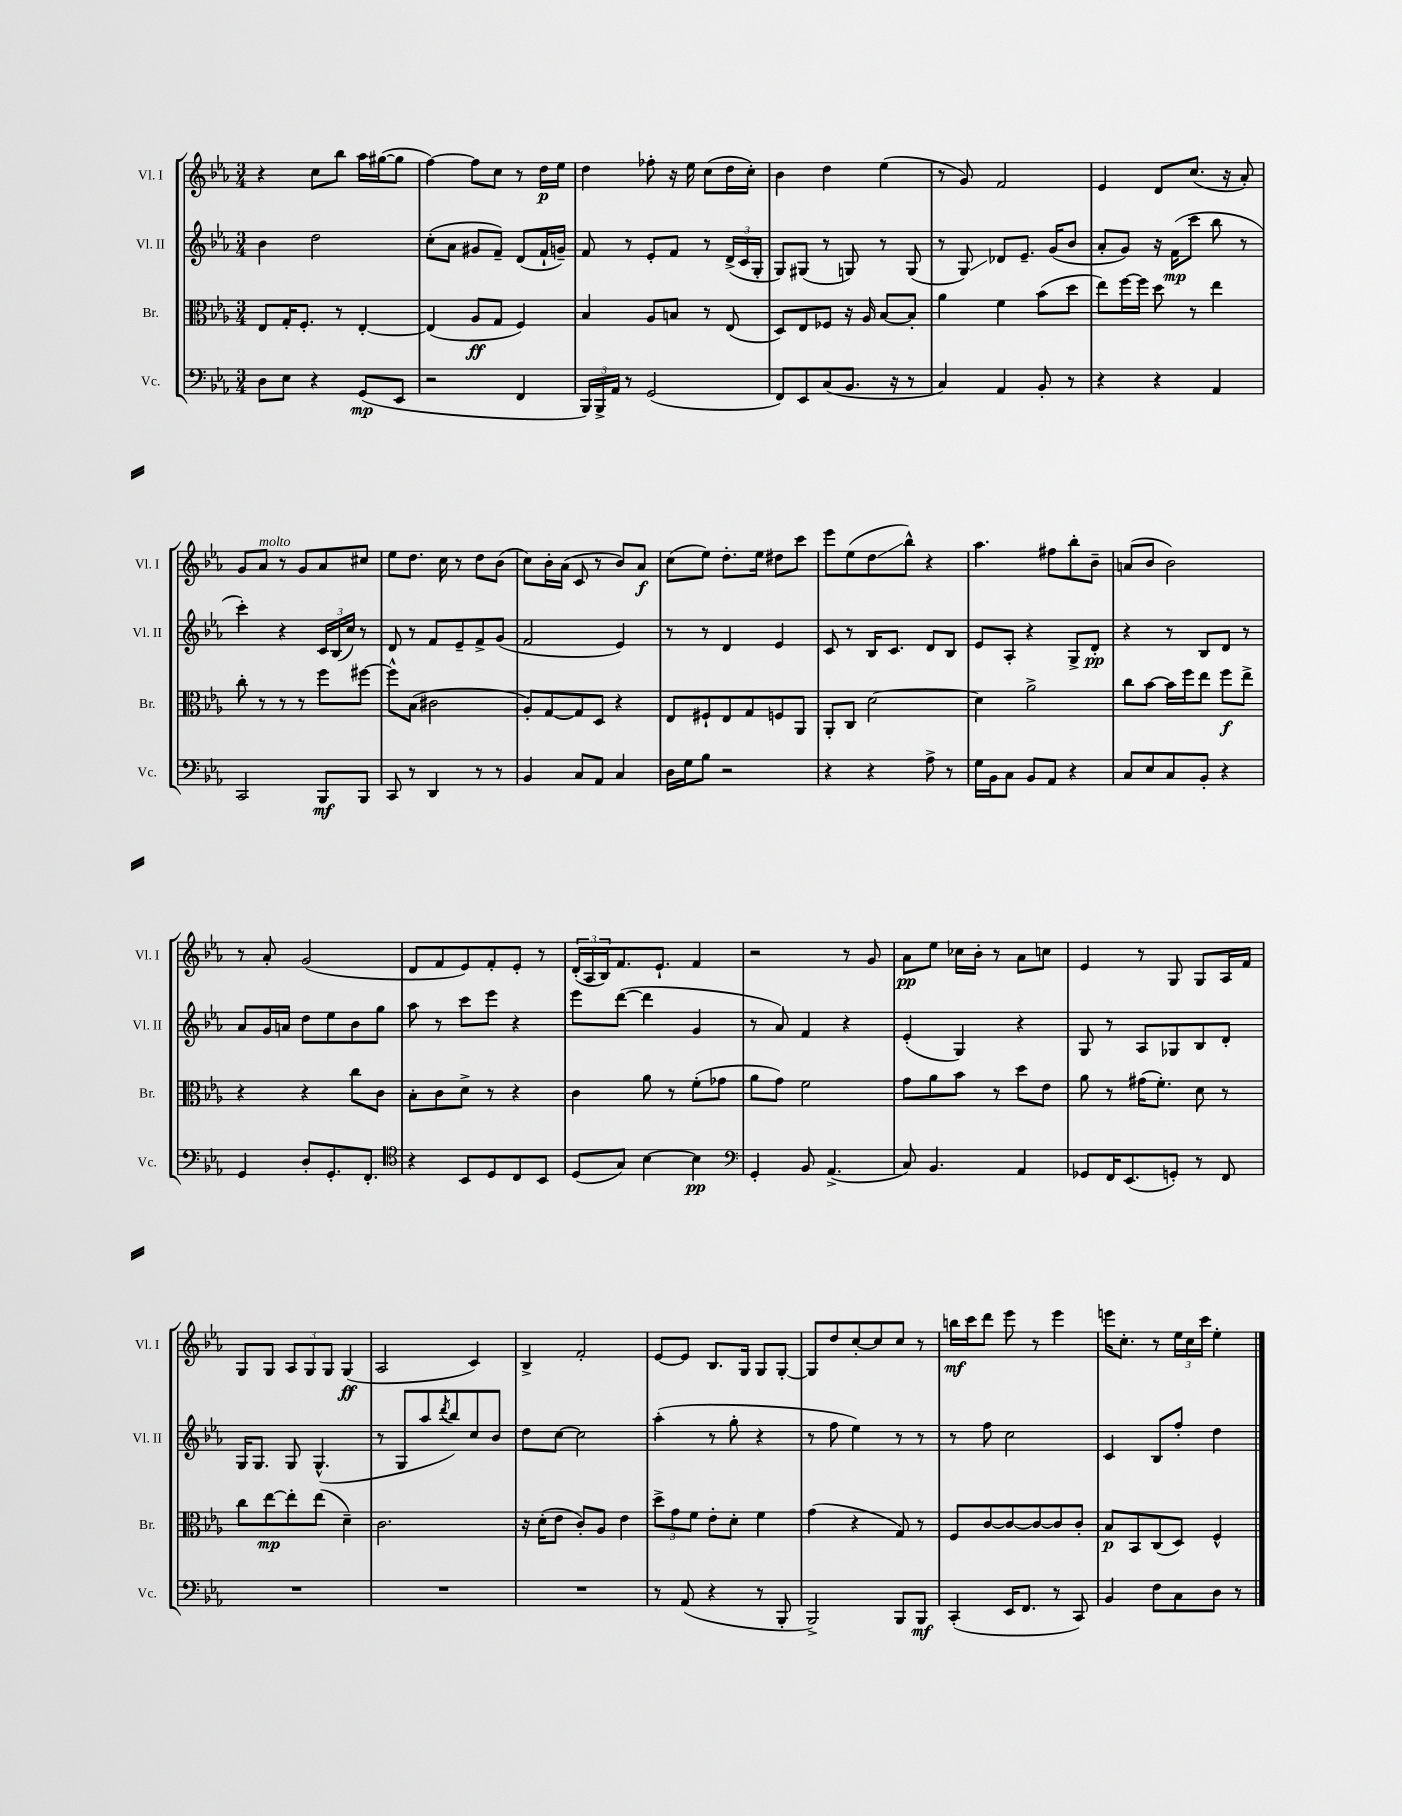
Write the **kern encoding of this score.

**kern	**kern	**kern	**kern
*staff4	*staff3	*staff2	*staff1
*clefF4	*clefC3	*clefG2	*clefG2
*k[b-e-a-]	*k[b-e-a-]	*k[b-e-a-]	*k[b-e-a-]
*M3/4	*M3/4	*M3/4	*M3/4
8D\L	8E-/L	4b-\	4r
8E-\J	16G'/K	.	.
.	8.F'/J	.	.
4r	.	2dd\	8cc\L
.	8r	.	8bb-\J
(8GG/L	[4E-'/	.	16aa-\LL
.	.	.	([16gg#\J
8EE-/J	.	.	8gg#\]J
=	=	=	=
2r	(4E-/]	(8cc'\L	[4ff\)
.	.	8a-\J	.
.	8A-/L	8g#/L	8ff\]L
.	8G/J	8f~/J)	8cc\J
4FF/	4F/)	(8d/L	8r
.	.	16f`/L	16dd\LL
.	.	16g~/JJ)	16ee-\JJ
=	=	=	=
24BBB-/LL)	4B-/	8f/	4dd\
24BBB-^/	.	.	.
24AA-/JJ	.	.	.
8r	.	8r	.
(2GG/	8A-/L	8e-'/L	8ff-'\
.	8B/J	8f/J	16r
.	.	.	16ee-\
.	8r	8r	(8cc\L
.	(8E-/	(24d^/LL	16dd\L
.	.	24c/	.
.	.	.	16cc'\JJ)
.	.	24G'/JJ	.
=	=	=	=
8FF/L)	8D/L)	8G/L)	4b-\
8EE-/	8E-/	(8G#/J	.
(8C/	8F-/J	8r	4dd\
8.BB-/J	16r	8G/)	.
.	16A-/	.	.
.	[8B-/L	8r	(4ee-\
16r	.	.	.
8r	8B-'/]J	(8G/	.
=	=	=	=
4C/)	4a-\	8r	8r
.	.	8G/)	8g/)
4AA-/	4f\	8d-/L	2f/
.	.	8.e-~/J	.
8BB-'/	(8b-\L	.	.
.	.	(16g/LK	.
8r	8dd\J	8b-/J	.
=	=	=	=
4r	8ee-\L)	8a-'/L	4e-/
.	[16ff\L	8g/J)	.
.	16ff\]JJ	.	.
4r	8dd\	16r	8d/L
.	.	(16f\LK	.
.	8r	8ccc\J	(8.cc/J
4AA-/	4ee-\	8bb-\	.
.	.	.	16r
.	.	8r	8a-'/)
=	=	=	=
2CC/	8cc'\	4ccc'\)	8g/L
.	8r	.	8a-/J
.	8r	4r	8r
.	8r	.	8g/L
8BBB-/L	8ff\L	24c/LL	8a-/
.	.	(24B-/	.
.	.	24cc/JJ)	.
8BBB-/J	[8ff#\J	8r	8cc#/J
=	=	=	=
8CC/	8ff#^^\]L	8d/	8ee-\L
8r	(8B-\J	8r	8.dd\J
4DD/	2c#\	8f/L	.
.	.	.	16cc\
.	.	8e-~/	8r
8r	.	8f^/	8dd\L
8r	.	(8g/J	(8b-\J
=	=	=	=
4BB-/	8A-'/L)	2f/	8cc\L)
.	[8G/	.	16b-'\L
.	.	.	(16a-\JJ
8C/L	8G/]	.	8c/
8AA-/J	8D/J	.	8r
4C/	4r	4e-/)	8b-/L)
.	.	.	8a-/J
=	=	=	=
16D\LL	8E-/L	8r	(8cc\L
16G\J	.	.	.
8B-\J	8F#`/	8r	8ee-\J)
2r	8E-/	4d/	8.dd'\L
.	8G/	.	.
.	.	.	16ee-\Jk
.	8F/	4e-/	8dd#\L
.	8AA-/J	.	8ccc\J
=	=	=	=
4r	8AA-'/L	8c/	8eee-\L
.	8C/J	8r	(8ee-\
4r	[2d\	16B-/LK	8dd\
.	.	8.c/J	.
.	.	.	8bb-^^\J)
8A-^\	.	8d/L	4r
8r	.	8B-/J	.
=	=	=	=
16G\LL	4d\]	8e-/L	4.aa-\
16BB-\J	.	.	.
8C\J	.	8A-'/J	.
8BB-/L	2a-^\	4r	.
8AA-/J	.	.	8ff#\L
4r	.	8G^/L	8bb-'\
.	.	8d'/J	8b-~\J
=	=	=	=
8C/L	8cc\L	4r	(8a/L
8E-/	[8b-\J	.	8b-/J
8C/	16b-\]LL	8r	2b-\)
.	16ff\J	.	.
8BB-'/J	8ee-\J	8B-/L	.
4r	8ff\L	8d/J	.
.	8ee-^\J	8r	.
=	=	=	=
4GG/	4r	8a-/L	8r
.	.	16g/L	8a-'/
.	.	16a/JJ	.
8D'/L	4r	8dd\L	(2g/
8.GG'/	.	8ee-\	.
.	8cc\L	8b-\	.
8.FF'/J	.	.	.
.	8c\J	8gg\J	.
=	=	=	=
*clefC4	*	*	*
4r	8B-'\L	8aa-\	8d/L
.	8c\	8r	8f/
8BB-/L	8d^\J	8ccc\L	8e-/)
8D/	8r	8eee-\J	8f'/
8C/	4r	4r	8e-'/J
8BB-/J	.	.	8r
=	=	=	=
(8D/L	4c\	8eee-\L	(24d'/LL
.	.	.	24A-/
.	.	.	24B-/J)
8G/J)	.	([8ddd\J	8.f/
[4B-\	8a-\	4ddd\]	.
.	.	.	8.e-`/J
.	8r	.	.
4B-\]	(8f'\L	4g/	4f/
.	8g-\J	.	.
=	=	=	=
*clefF4	*	*	*
4GG'/	8a-\L	8r	2r
.	8g\J)	8a-/)	.
8BB-/	2f\	4f/	.
(4.AA-^/	.	.	.
.	.	4r	8r
.	.	.	8g/
=	=	=	=
8C/)	8g\L	(4e-'/	8a-\L
4.BB-/	8a-\	.	8ee-\J
.	8b-\J	4G/)	16cc-\LL
.	.	.	16b-'\JJ
.	8r	.	8r
4AA-/	8dd\L	4r	8a-\L
.	8e-\J	.	8cc\J
=	=	=	=
8GG-/L	8a-\	8G/	4e-/
16FF/K	8r	8r	.
(8.EE-/	.	.	.
.	(16g#\LK	8A-/L	8r
.	8.f'\J)	.	.
8GG'/J)	.	8G-/	8G/
8r	8d\	8B-/	8G/L
8FF/	8r	8d'/J	16A-/L
.	.	.	16f/JJ
=	=	=	=
2.r	8cc\L	16G/LK	8G/L
.	.	8.G/J	.
.	[8ee-\	.	8G/J
.	8ee-'\]	8G/	12A-/L
.	.	.	12G/
.	(8ee-\J	(4.G^^/	.
.	.	.	12G/J
.	4d~\)	.	(4G/
=	=	=	=
2.r	2.c\	8r	2A-/
.	.	8G/L	.
.	.	8aa-/	.
.	.	8qddd/	.
.	.	8bb-/)	.
.	.	8cc/	4c/)
.	.	8b-/J	.
=	=	=	=
2.r	16r	8dd\L	4B-^/
.	(16d'\LK	.	.
.	8e-\J	[8cc\J	.
.	8c'/L)	2cc\]	2f'/
.	8A-/J	.	.
.	4e-\	.	.
=	=	=	=
8r	12dd^\L	(4aa-'\	[8e-/L
.	12g\	.	.
(8AA-/	.	.	8e-/]J
.	12f\J	.	.
4r	8e-'\L	8r	8.B-/L
.	8d'\J	8gg'\	.
.	.	.	16G/Jk
8r	4f\	4r	8G/L
8BBB-'/	.	.	[8G'/J
=	=	=	=
2BBB-^/)	(4g\	8r	8G/]L
.	.	8ff\	8dd/
.	4r	4ee-\)	[8cc'/
.	.	.	8cc/]
8BBB-/L	8G/)	8r	8cc/J
8BBB-/J	8r	8r	8r
=	=	=	=
(4CC'/	8F/L	8r	16bb\LL
.	.	.	16ccc\J
.	[8c/	8ff\	8ddd\J
16EE-/LK	8c/_	2cc\	8eee-\
8.FF/J	.	.	.
.	8c/_	.	8r
8r	8c/]	.	4eee-\
8CC/)	8c'/J	.	.
=	=	=	=
4BB-/	8B-/L	4c/	16eee\LK
.	.	.	8.cc'\J
.	8BB-/	.	.
8F\L	(8C/	8B-/L	8r
8C\	8D/J)	8ff'/J	24ee-\LL
.	.	.	24cc\
.	.	.	24ccc\JJ
8D\J	4F^^/	4dd\	4ee-'\
8r	.	.	.
==	==	==	==
*-	*-	*-	*-
